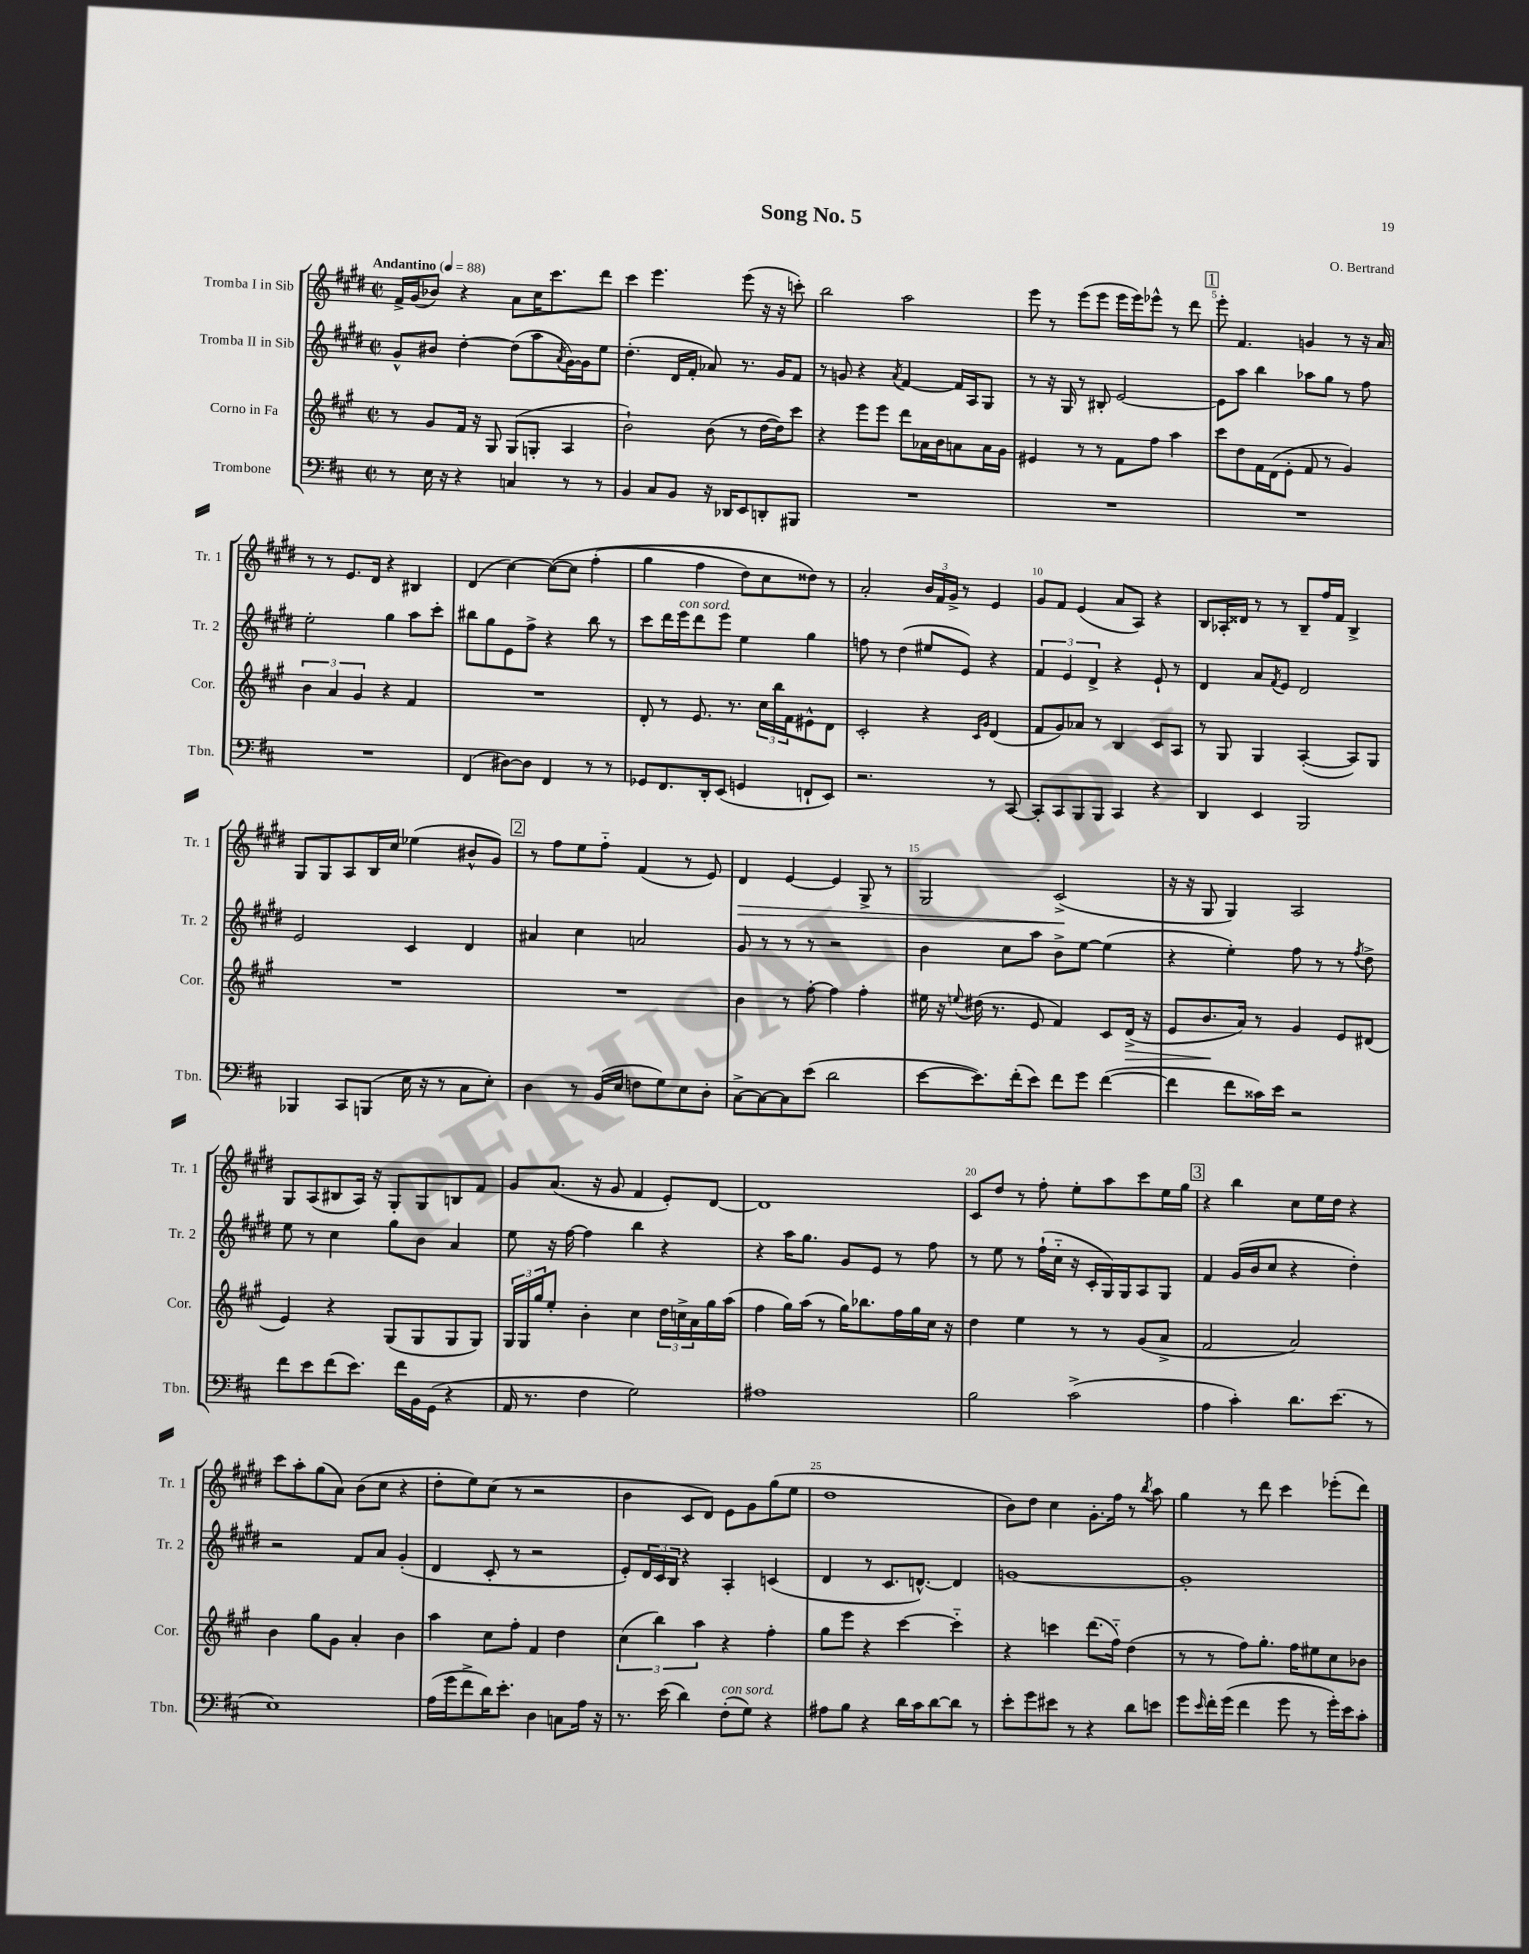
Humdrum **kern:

**kern	**kern	**kern	**kern
*staff4	*staff3	*staff2	*staff1
*clefF4	*clefG2	*clefG2	*clefG2
*k[f#c#]	*k[f#c#g#]	*k[f#c#g#d#]	*k[f#c#g#d#]
*M2/2	*M2/2	*M2/2	*M2/2
*met(c|)	*met(c|)	*met(c|)	*met(c|)
*MM88	*MM88	*MM88	*MM88
8r	8r	8g#^^	16f#^
.	.	.	(16g#
16E	8g#	8b#	8b-)
16r	.	.	.
4r	16f#	[4dd#'	4r
.	16r	.	.
.	8G#	.	.
4C	(8G#	(8dd#]	8a
.	8G'	8aa	16cc#
.	.	.	8.ccc#
.	.	8qa	.
8r	4A	[16g#)	.
.	.	16g#]	.
8r	.	8ee	8ddd#
=	=	=	=
4BB	2b`)	(4.dd#'	4ccc#
8C#	.	.	4.eee
8BB	.	16d#	.
.	.	16f#'	.
16r	(8b	8a-)	.
16DD-	.	.	.
8EE	8r	8.r	(8eee
8DD'	[16dd	.	16r
.	16dd])	16g#	16r
8BBB#	8ccc#	8f#	8ccc')
=	=	=	=
1r	4r	8r	2bb
.	.	8g	.
.	8eee	4r	.
.	8eee	.	.
.	.	8qa	.
.	8ddd	[4f#	2aa
.	16a-	.	.
.	16b	.	.
.	8a	16f#]	.
.	.	16A	.
.	16a	8G#	.
.	16g#	.	.
=	=	=	=
1r	4e#	8r	8eee
.	.	16r	8r
.	.	16G#	.
.	8r	8r	(8eee
.	8r	8B#'	8eee
.	8f#	[2e	16eee
.	.	.	16eee)
.	8ff#	.	8eee-^^
.	4aa	.	8r
.	.	.	8ddd#
=	=	=	=
1r	8ccc#	8e]	8eee'
.	8dd	8aa	4.f#
.	16f#	4bb	.
.	(16d	.	.
.	8e'	.	.
.	8f#	8aa-	4g
.	8r	8gg#	.
.	4g#)	8r	8r
.	.	8ff#	16r
.	.	.	16a
=	=	=	=
1r	6b	2ee'	8r
.	.	.	8r
.	6a	.	.
.	.	.	8.e
.	6g#	.	.
.	.	.	16d#
.	4r	4gg#	4r
.	4f#	8aa	4B#
.	.	8ccc#'	.
=	=	=	=
(4FF#	1r	8bb#	(4d#
.	.	8gg#	.
[8D#)	.	8e	[4cc#)
8D#]	.	8ff#^	.
4FF#	.	4r	&(8cc#_
.	.	.	8cc#]
8r	.	8bb#	(4ff#'
8r	.	8r	.
=	=	=	=
8GG-	8d'	8ccc#	4gg#
8.FF#	8r	16ddd#	.
.	.	16eee	.
.	8.e	8ddd#	4ff#
16DD'	.	.	.
(8EE	.	8eee	.
.	8.r	.	.
4GG	.	4ee	8dd#)
.	24cc#	.	8cc#
.	24bb	.	.
.	24f#	.	.
8FF`	8e#^^	4gg#	8dd##&)
8EE)	8d	.	8r
=	=	=	=
2.r	2c#'	8ff	2a'
.	.	8r	.
.	.	(4dd#	.
.	4r	8ee#	24b
.	.	.	24f#
.	.	.	24g#^
.	.	8e)	8r
.	16qqc#	.	.
.	16qqg#	.	.
8r	(4d	4r	4e
[8CC#	.	.	.
=	=	=	=
8CC#']	8f#	6f#	8g#
8CC#	8g#)	.	8f#
.	.	6e	.
8BBB	8a-	.	(4e
.	.	6d#^	.
8BBB	8r	.	.
4CC#	4B	4r	8a
.	.	.	8A)
4r	8c#	8e`	4r
.	8A	8r	.
=	=	=	=
4DD	8r	4d#	8B
.	8G#	.	16A-'
.	.	.	16d##
4EE	4G#	8a	8r
.	.	8qf#	.
.	.	8e	8r
2BBB	([4A'	2d#	8B~
.	.	.	16ff#
.	.	.	16f#
.	8A])	.	4B^
.	8G#	.	.
=	=	=	=
4BBB-	1r	2e	8G#
.	.	.	8G#
8CC#	.	.	8A
(8BBB	.	.	16B
.	.	.	16cc#
16E	.	4c#	(4ee-
16r	.	.	.
8r	.	.	.
8C#	.	4d#	8b#^^
8E')	.	.	8g#)
=	=	=	=
4D	1r	4a#	8r
.	.	.	8ff#
8r	.	4cc#	8ee
(16BB	.	.	8ff#'~
16E	.	.	.
8F	.	2a	(4f#
8G)	.	.	.
8E	.	.	8r
8D'	.	.	8e)
=	=	=	=
[8C#^	4b	8g#	4d#
8C#_	.	8r	.
8C#]	8r	8r	[4e
(8e	[8ff#'	8r	.
2d	4ff#]	2r	4e]
.	4ff#'	.	8G#^
.	.	.	8r
=	=	=	=
[8e	16ee#	4b	2G#
.	16r	.	.
.	8qqee	.	.
8.e])	(16dd#	.	.
.	8.r	.	.
.	.	8cc#	.
(16f#'	.	.	.
8e)	8e	8aa	.
8f#	4f#)	8b^	(2c#^
8g	.	[8ee	.
([4f#	8c#	(4ee]	.
.	(16d^	.	.
.	16r	.	.
=	=	=	=
4f#]	8e	4r	16r
.	.	.	16r
.	8.b	.	8G#
8f#	.	4ee')	4G#)
.	16a)	.	.
16c##)	8r	.	.
16e	.	.	.
2r	4g#	8ff#	2A
.	.	8r	.
.	8e	8r	.
.	.	8qff#	.
.	(8d#	8dd#^	.
=	=	=	=
8f#	4e)	8ee	8G#
8e	.	8r	(8A
(8f#	4r	4cc#	8B#
8.e)	.	.	16A)
.	.	.	16r
.	(8G#	8gg#	8G#'
16f#	.	.	.
16BB	8G#	8b	8G#
(16GG	.	.	.
4r	8G#	4a	8B
.	8G#)	.	8f#
=	=	=	=
16AA	24G#	8ee	8g#
.	24G#	.	.
8.r	.	.	.
.	24gg#	.	.
.	8ee'	16r	(8.a
.	.	[16ff#	.
4F#	4b'	4ff#]	.
.	.	.	16r
.	.	.	8g#
2G)	4cc#	4bb	4f#
.	24dd	4r	8e')
.	24cc^	.	.
.	24a	.	.
.	16gg#	.	[8d#
.	(16aa	.	.
=	=	=	=
1A#	4ff#	4r	1d#]
.	16gg#)	16aa	.
.	(16aa	8.gg#	.
.	8r	.	.
.	16gg#)	8g#	.
.	8.bb-	.	.
.	.	8e	.
.	16ff#	8r	.
.	16gg#	.	.
.	16cc#	8ff#	.
.	16r	.	.
=	=	=	=
2B	4dd	8r	8c#
.	.	8ee	8dd#
.	4ee	8r	8r
.	.	(16ff#`	8ff#'
.	.	16cc#'~	.
(2c#^	8r	16r	8ee'
.	.	16c#'	.
.	8r	16G#)	8aa
.	.	16G#	.
.	(8g#	8A	8ccc#
.	8a^	8G#	16ee
.	.	.	16gg#
=	=	=	=
4A	2f#	4f#	4r
4c#')	.	(16g#	4bb
.	.	16b	.
.	.	8cc#	.
8.d	2a)	4r	8cc#
.	.	.	16ee
(8.e	.	.	16dd#
.	.	4dd#')	4r
8r	.	.	.
=	=	=	=
1E)	4b	2r	8ccc#
.	.	.	8aa'
.	8gg#	.	(8gg#
.	8g#	.	8a)
.	4a'	8f#	(8b
.	.	8a	8cc#
.	4b	(4g#'	4r
=	=	=	=
(16A	4aa	4d#	8dd#'
16g	.	.	.
8f#^	.	.	8ee)
16d)	8cc#	8c#'	(8cc#
8.e'	.	.	.
.	8ff#'	8r	8r
4D	4f#	2r	2r
8C	4dd	.	.
16A	.	.	.
16r	.	.	.
=	=	=	=
8.r	(6cc#	8e')	4b
.	.	24d#	.
.	6bb)	24c#	.
(16e	.	.	.
.	.	24B	.
4d)	.	4r	8c#
.	6aa	.	.
.	.	.	8d#)
(8F#'	4r	4A'	8e
8G)	.	.	8g#
4r	4ff#'	(4c	(8gg#
.	.	.	8ee
=	=	=	=
8A#	8gg#	4d#	1dd#
8B	8eee	.	.
4r	4r	8r	.
.	.	8.c#	.
16d	[4ccc#	.	.
16c#	.	[8.d^^)	.
[8d	.	.	.
8d]	4ccc#'~]	4d]	.
8r	.	.	.
=	=	=	=
8e'	4r	[1g	8b)
8g	.	.	8dd#
8e#	4ccc	.	4cc#
8r	.	.	.
4r	(8.ddd	.	8.g#'
.	16ff#'~)	.	16ff#
8d	(4dd	.	8r
.	.	.	8qbb
8e	.	.	8aa
=	=	=	=
8g	8r	1g']	4gg#
16qqe	.	.	.
16f#'	8r	.	.
(16g	.	.	.
4f#	8ff#)	.	8r
.	8.gg#'	.	8ddd#
8g	.	.	4ccc#
.	16ff#	.	.
8r	8ee#	.	.
16g')	8cc#	.	(8eee-'
16e	.	.	.
8c#'	8b-	.	8ddd#)
==	==	==	==
*-	*-	*-	*-
